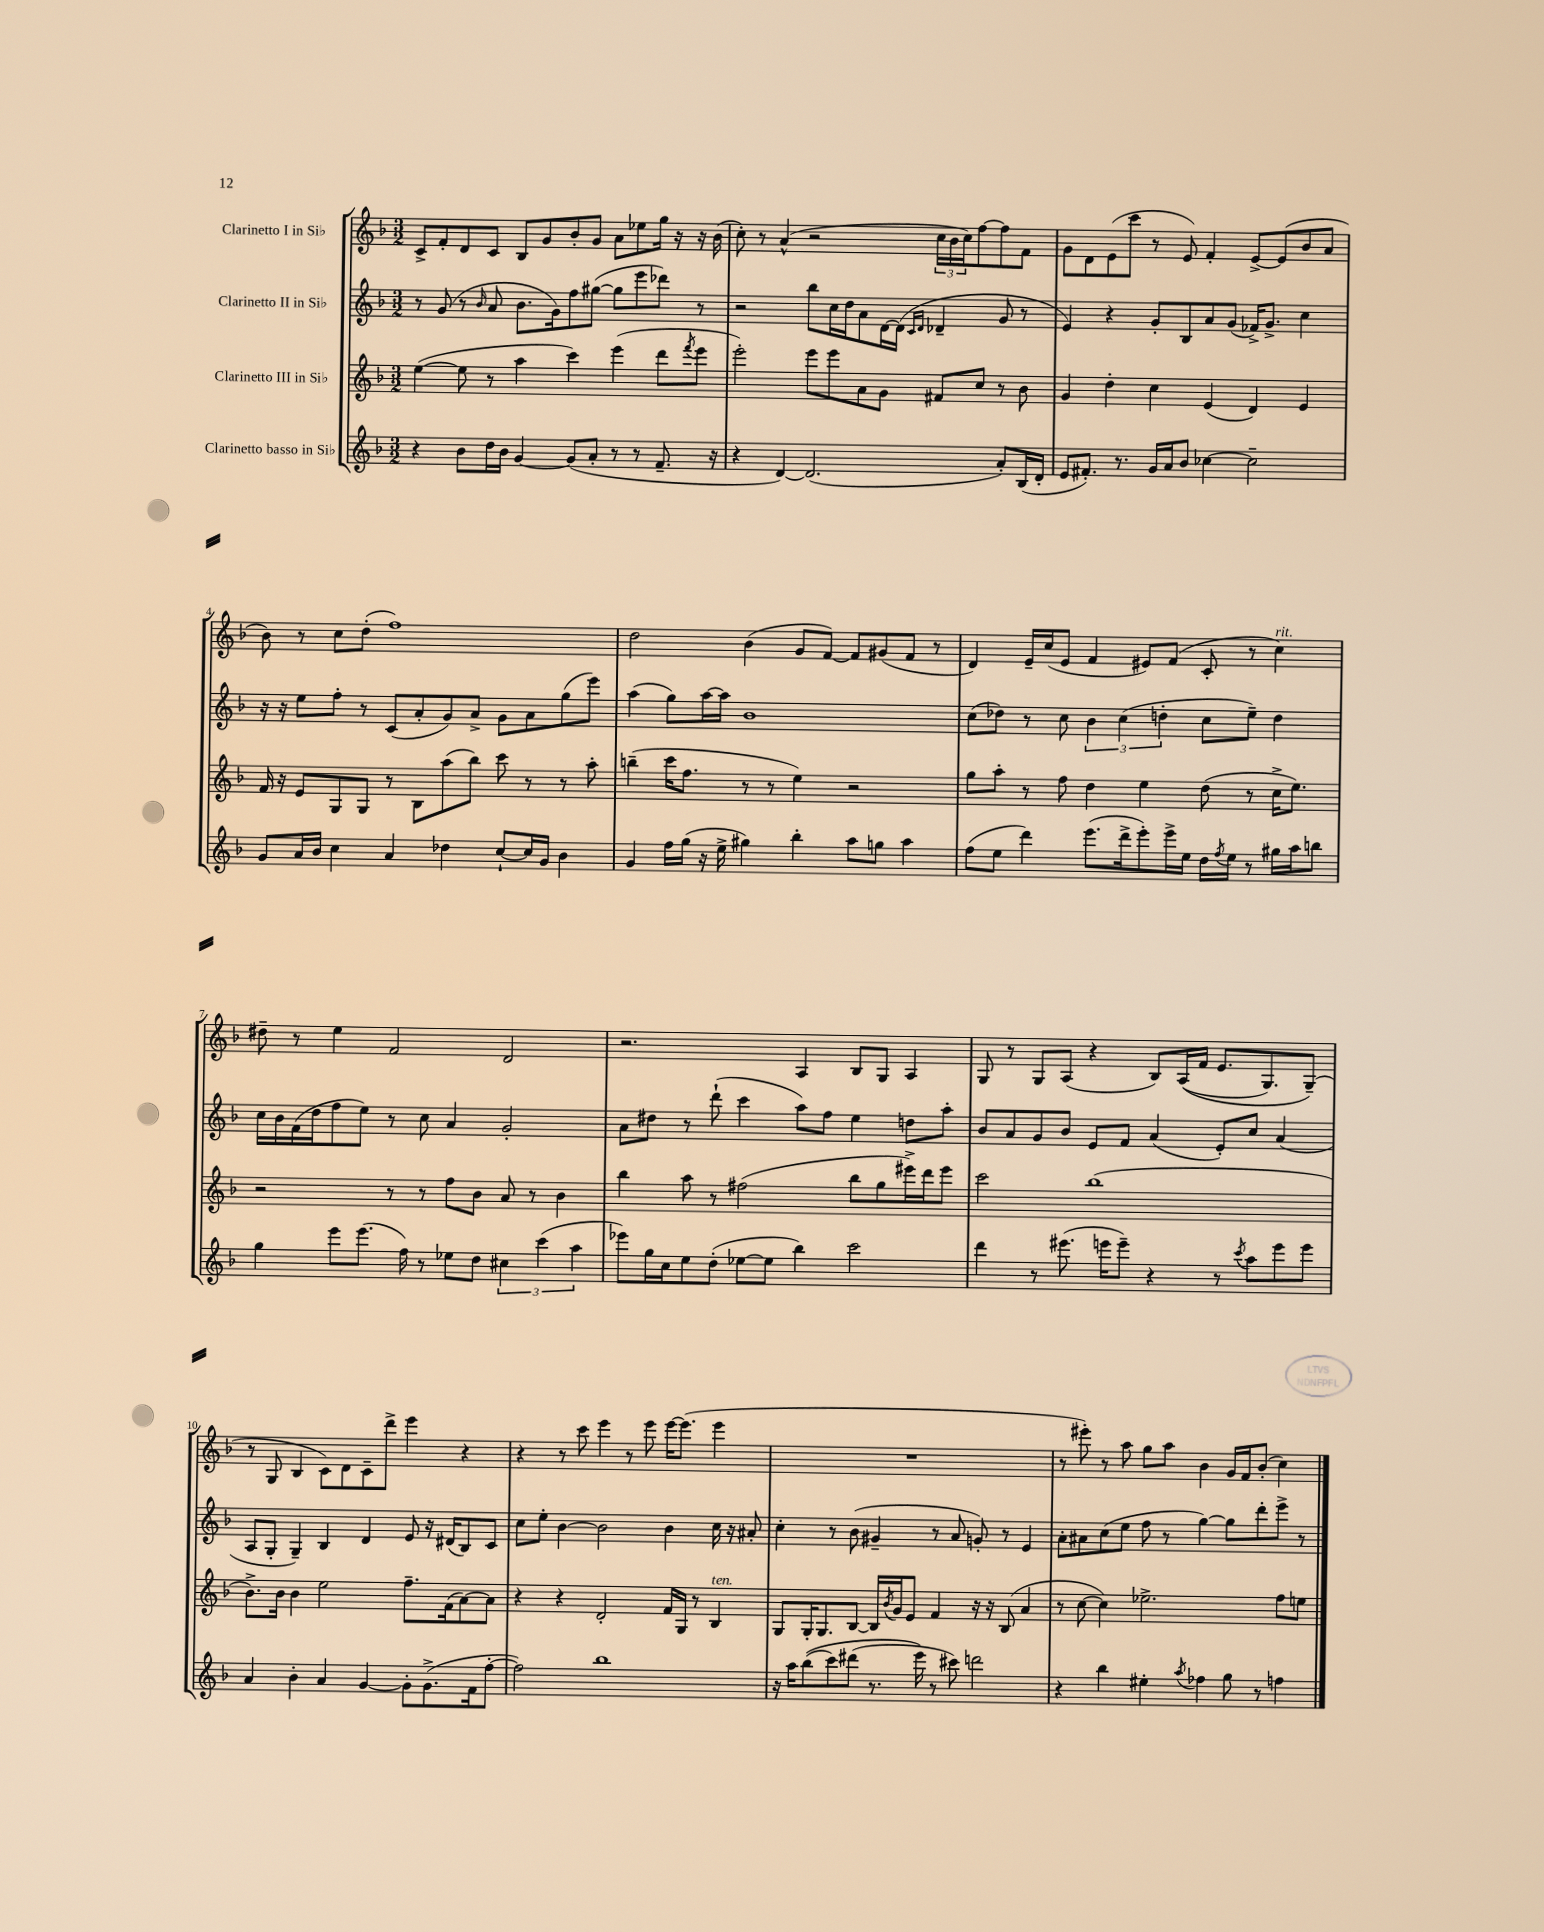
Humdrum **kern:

**kern	**kern	**kern	**kern
*staff4	*staff3	*staff2	*staff1
*clefG2	*clefG2	*clefG2	*clefG2
*k[b-]	*k[b-]	*k[b-]	*k[b-]
*M3/2	*M3/2	*M3/2	*M3/2
4r	([4ee	8r	8c^
.	.	(8g	8f'
8b-	8ee]	8r	8d
.	.	16qqb-	.
16dd	8r	8a	8c
16b-	.	.	.
[4g	4aa	8.b-	8B-
.	.	.	8g
.	.	16g)	.
(8g]	4ccc)	8ff	8b-'
8a'	.	([8gg#	8g
8r	(4eee	8gg#]	8a
8r	.	8eee	8ee-
8.f~	8ddd	8ddd-)	16gg
.	.	.	16r
.	8qfff	.	.
.	8eee	8r	16r
16r	.	.	(16b-
=	=	=	=
4r	2eee')	2r	8cc')
.	.	.	8r
[4d)	.	.	(4a^^
(2.d]	8eee	8bb-	2r
.	8eee	16cc	.
.	.	16dd	.
.	8a	8a	.
.	8g	[16d	.
.	.	(16d]	.
.	.	16qqc	.
.	.	16qqd	.
.	8f#	4d-~	24cc
.	.	.	24b-
.	.	.	24cc)
.	8cc	.	[8ff
8a')	8r	8g	8ff]
(16B-	8b-	8r	8f
16d'	.	.	.
=	=	=	=
8e	4g	4e)	8g
8.f#')	.	.	8d
.	4dd'	4r	(8e
8.r	.	.	.
.	.	.	8ccc
16g	4cc	8g'	8r
16a	.	.	.
8b-	.	8B-	8e)
[4cc-	(4e	8a	4f'
.	.	(8g	.
2cc-~]	4d)	16f-^)	[8e^
.	.	8.g^	.
.	.	.	(8e]
.	4e	4cc	8b-
.	.	.	8a
=	=	=	=
8g	16f	16r	8b-)
.	16r	16r	.
16a	8e	8ee	8r
16b-	.	.	.
4cc	8G	8ff'	8cc
.	8G	8r	(8dd'
4a	8r	(8c	1ff)
.	8B-	8a'	.
4dd-	(8aa	8g)	.
.	8bb-)	8a^	.
[8cc`	8ccc	8g	.
16cc]	8r	8a	.
16g	.	.	.
4b-	8r	(8gg	.
.	8aa'	8eee)	.
=	=	=	=
4g	(4bb~	(4aa	2dd
16ff	16ccc	8gg)	.
(16gg	8.ff	.	.
16r	.	[16aa	.
16ee^	.	16aa]	.
4gg#)	8r	1b-	(4b-
.	8r	.	.
4bb-'	4ee)	.	8g
.	.	.	[8f)
8aa	2r	.	8f]
8gg	.	.	(8g#
4aa	.	.	8f
.	.	.	8r
=	=	=	=
(8ff	8gg	(8cc	4d)
8ee	8aa'	8dd-)	.
4ddd)	8r	8r	16e~
.	.	.	(16cc
.	8ff	8cc	8e
(8.eee	4dd	6b-	4f
.	.	(6cc	.
16ddd^	.	.	.
8eee')	4ee	.	8e#)
.	.	6dd'	.
16eee^	.	.	(8f
16ee	.	.	.
16dd	(8dd	8cc	8c'
8qff	.	.	.
16ee	.	.	.
8r	8r	8ee~)	8r
16gg#	16cc^	4dd	4cc)
16aa	8.ee)	.	.
8bb	.	.	.
=	=	=	=
4gg	2r	16cc	8dd#~
.	.	16b-	.
.	.	(16f	8r
.	.	16dd	.
8eee	.	8ff	4ee
(8.eee	.	8ee)	.
.	8r	8r	2f
16ff)	.	.	.
8r	8r	8cc	.
8ee-	8ff	4a	.
8dd	8b-	.	.
6cc#	8a	2g'	2d
.	8r	.	.
(6ccc	.	.	.
.	4b-	.	.
6aa	.	.	.
=	=	=	=
8eee-)	4bb-	8a	2.r
16gg	.	8dd#	.
16cc	.	.	.
8ee	8aa	8r	.
(8dd'	8r	(8ddd`	.
[8ee-	(2ff#	4ccc	.
8ee-]	.	.	.
4bb-)	.	8aa)	4A
.	.	8ff	.
2ccc	8bb-	4ee	8B-
.	8gg	.	8G
.	16eee#^)	8dd	4A
.	16ddd	.	.
.	8eee#	8aa'	.
=	=	=	=
4ddd	2ccc	8b-	8G
.	.	8a	8r
8r	.	8g	8G
(8.eee#	.	8b-	(8A
.	(1bb-	8e	4r
16eee	.	.	.
8eee~)	.	8f	.
4r	.	(4a	8B-)
.	.	.	&((16A
.	.	.	16f
8r	.	8e')	8.e
8qccc	.	.	.
8aa	.	8cc	.
.	.	.	8.G)
8eee	.	(4a	.
8eee	.	.	(8G~&)
=	=	=	=
4a	8.b-^)	8A	8r
.	.	8G'	8G
.	16b-	.	.
4b-'	4b-	4G~)	4B-
4a	2ee	4B-	8c)
.	.	.	8d
[4g	.	4d	8c~
.	.	.	8ddd^
8g']	8.ff~	8e	4eee
(8.g^	.	16r	.
.	(16f	(16d#	.
.	[8a)	8B-)	4r
16f	.	.	.
[8ff'	8a]	8c	.
=	=	=	=
2ff])	4r	8cc	4r
.	.	8ee'	.
.	4r	[4b-	8r
.	.	.	8ccc
1bb-	2d'	2b-]	4eee
.	.	.	8r
.	.	.	8eee
.	16f	4b-	[16eee
.	16G	.	(8.eee]
.	8r	.	.
.	4B-	16cc	4eee
.	.	16r	.
.	.	8a#'	.
=	=	=	=
16r	8G	4cc'	1.r
16aa	.	.	.
&((8bb-	16G'	.	.
.	8.G	.	.
8ccc)	.	8r	.
(8ddd#	[8B-	(8b-	.
8.r	16B-]	4g#~	.
.	8qb-	.	.
.	16g	.	.
.	8e	.	.
16eee&)	.	.	.
8r	4f	8r	.
8ccc#)	.	8a	.
2ddd	16r	8g')	.
.	16r	.	.
.	(8B-	8r	.
.	4a	4e	.
=	=	=	=
4r	8r	8a'	8r
.	[8cc	8a#	8eee#')
4bb-	4cc])	(8cc	8r
.	.	8ee	8aa
4ee#'	2.ee-^	8ff	8gg
.	.	8r	8aa
8qaa	.	.	.
4ff-	.	[4gg)	4b-
8gg	.	8gg]	16g
.	.	.	16f
8r	.	8ddd'	(8b-'
4ff	8ff	8eee^	4cc)
.	8ee	8r	.
==	==	==	==
*-	*-	*-	*-
